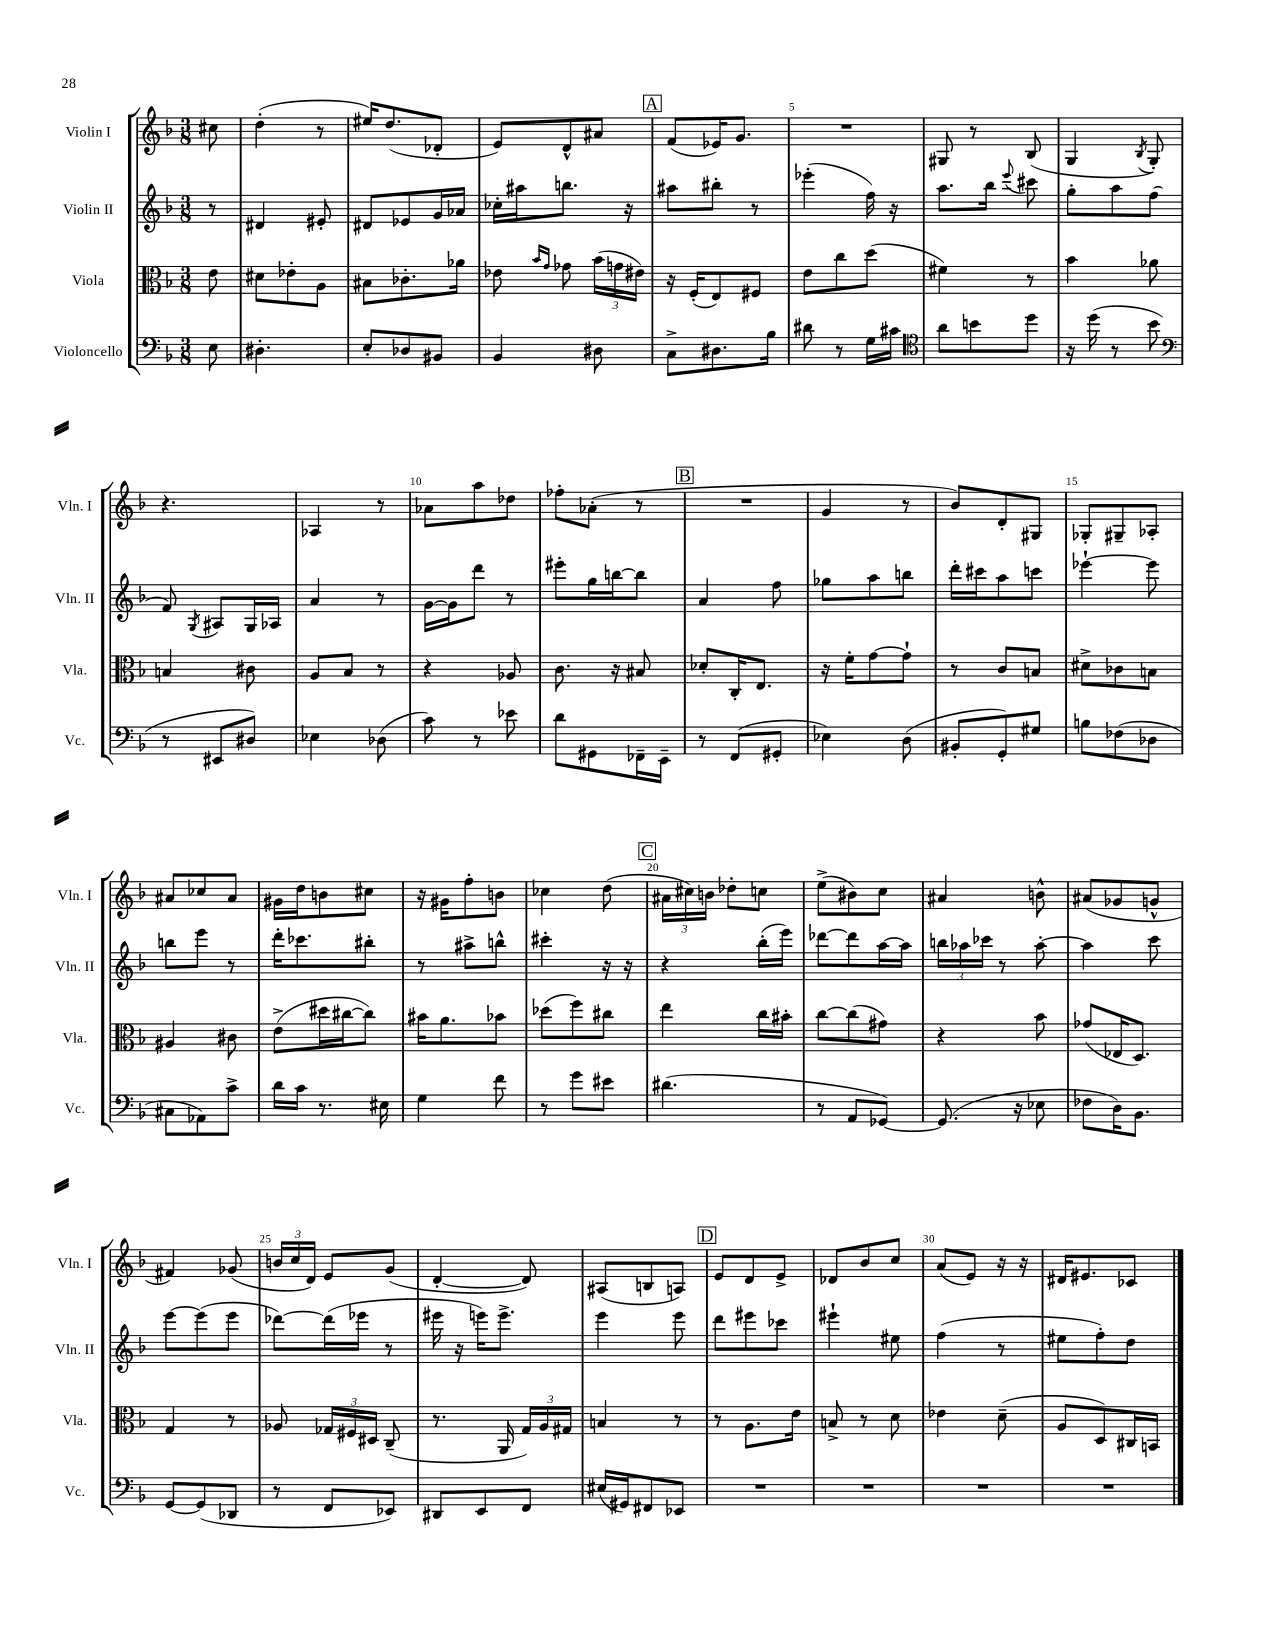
<<
\new StaffGroup <<
\new Staff = "s0" \with { instrumentName = "Violin I" shortInstrumentName = "Vln. I" } {
    \clef treble \key f \major \numericTimeSignature \time 3/8 \partial 8
    \autoBeamOff cis''8 |
    d''4-.( r8 |
    eis''16[) d''8.( des'8]-. |
    e'8[) d'8-^ ais'8] |
    \mark \markup { \box "A" } f'8[( ees'16) g'8.] |
    R4. |
    gis8 r8 bes8( |
    g4 \acciaccatura { bes8 } g8-.) |
    r4. |
    aes4 r8 |
    aes'8[ a''8 des''8] |
    fes''8[-. aes'8]-.( r8 |
    \mark \markup { \box "B" } R4. |
    g'4 r8 |
    bes'8[) d'8-. gis8] |
    ges8[-. gis8-- aes8]-. |
    ais'8[ ces''8 ais'8] |
    gis'16[ d''16 b'8 cis''8] |
    r16 gis'16[ f''8-. b'8] |
    ces''4 d''8( |
    \mark \markup { \box "C" } \tuplet 3/2 { ais'16[ cis''16) b'16] } des''8[-. c''8] |
    e''8[->( bis'8) c''8] |
    ais'4 b'8-^ |
    ais'8[( ges'8 g'8]-^ |
    fis'4) ges'8( |
    \tuplet 3/2 { b'16[ c''16 d'16]) } e'8[ g'8]( |
    d'4~-. d'8) |
    ais8[( b8 a8]) |
    \mark \markup { \box "D" } e'8[ d'8 e'8]-> |
    des'8[ bes'8 c''8] |
    a'8[( e'8]) r16 r16 |
    dis'16[ eis'8. ces'8] \bar "|." |
}
\new Staff = "s1" \with { instrumentName = "Violin II" shortInstrumentName = "Vln. II" } {
    \clef treble \key f \major \numericTimeSignature \time 3/8 \partial 8
    \autoBeamOff r8 |
    dis'4 eis'8-. |
    dis'8[ ees'8 g'16 aes'16] |
    ces''16[-. ais''16 b''8.] r16 |
    \mark \markup { \box "A" } ais''8[ bis''8]-. r8 |
    ees'''4-.( f''16) r16 |
    a''8.[ bes''16] \appoggiatura { e'''8 } cis'''8 |
    g''8[-. a''8 f''8]( |
    f'8) \acciaccatura { g8 } ais8[ g16 aes16] |
    a'4 r8 |
    g'16[~ g'16 d'''8] r8 |
    eis'''8[-. g''16 b''16~ b''8] |
    \mark \markup { \box "B" } a'4 f''8 |
    ges''8[ a''8 b''8] |
    d'''16[-. cis'''16 a''8 c'''8] |
    ees'''4~-! ees'''8 |
    b''8[ e'''8] r8 |
    d'''16[-. ces'''8. bis''8]-. |
    r8 ais''8[-> b''8]-^ |
    cis'''4-. r16 r16 |
    \mark \markup { \box "C" } r4 bes''16[-.( e'''16]) |
    des'''8[~ des'''8 a''16~ a''16] |
    \tuplet 3/2 { b''16[ aes''16 ces'''16] } r8 aes''8~-. |
    aes''4 c'''8 |
    e'''8[~ e'''8( e'''8] |
    des'''8[~) des'''16( ees'''16] r8 |
    eis'''16 r16 e'''16[) e'''8.]-> |
    e'''4 e'''8 |
    \mark \markup { \box "D" } d'''8[ eis'''8 ces'''8] |
    eis'''4-! eis''8 |
    f''4( r8 |
    eis''8[ f''8-.) d''8] \bar "|." |
}
\new Staff = "s2" \with { instrumentName = "Viola" shortInstrumentName = "Vla." } {
    \clef alto \key f \major \numericTimeSignature \time 3/8 \partial 8
    \autoBeamOff e'8 |
    dis'8[ ees'8-. a8] |
    bis8[ ces'8.-. aes'16] |
    ees'8 \grace { bes'16[ g'16] } ges'8 \tuplet 3/2 { bes'16[( g'16 eis'16]) } |
    \mark \markup { \box "A" } r16 f16[-.( e8) fis8] |
    e'8[ c''8 d''8]( |
    fis'4) r8 |
    bes'4 aes'8 |
    b4 cis'8 |
    a8[ bes8] r8 |
    r4 aes8 |
    c'8. r16 bis8 |
    \mark \markup { \box "B" } des'8[-. c16-. e8.] |
    r16 f'16[-. g'8~ g'8]-! |
    r8 c'8[ b8] |
    dis'8[-> ces'8 b8] |
    ais4 cis'8 |
    e'8[->( dis''16 cis''16~ cis''8]) |
    bis'16[ a'8. bes'8] |
    des''8[( f''8) cis''8] |
    \mark \markup { \box "C" } e''4 c''16[ bis'16]-. |
    c''8[~ c''8( gis'8]) |
    r4 bes'8 |
    ges'8[( ees16 d8.]) |
    g4 r8 |
    aes8 \tuplet 3/2 { ges16[ fis16 dis16] } c8--( |
    r8. a,16 \tuplet 3/2 { g16[) a16 gis16] } |
    b4 r8 |
    \mark \markup { \box "D" } r8 a8.[ e'16] |
    b8-> r8 d'8 |
    ees'4 d'8--( |
    a8[ d8) cis16 b,16] \bar "|." |
}
\new Staff = "s3" \with { instrumentName = "Violoncello" shortInstrumentName = "Vc." } {
    \clef bass \key f \major \numericTimeSignature \time 3/8 \partial 8
    \autoBeamOff e8 |
    dis4.-. |
    e8[-. des8 bis,8] |
    bes,4 dis8 |
    \mark \markup { \box "A" } c8[-> dis8. bes16] |
    dis'8 r8 g16[ cis'16] |
    \clef tenor a'8[ b'8 d''8] |
    r16 d''16( r8 bes'8 |
    \clef bass r8 eis,8[ dis8]) |
    ees4 des8( |
    c'8) r8 ees'8 |
    d'8[ gis,8 fes,16-- e,16]-- |
    \mark \markup { \box "B" } r8 f,8[( gis,8]-. |
    ees4) d8( |
    bis,8[-. g,8-.) gis8] |
    b8[ fes8( des8] |
    cis8[ aes,8) c'8]-> |
    d'16[ c'16] r8. eis16 |
    g4 f'8 |
    r8 g'8[ eis'8] |
    \mark \markup { \box "C" } dis'4.( |
    r8 a,8[ ges,8]~) |
    ges,8.( r16 ees8 |
    fes8[ d16) bes,8.] |
    g,8[~ g,8( des,8] |
    r8 f,8[ ees,8]) |
    dis,8[ e,8 f,8] |
    eis16[( gis,16) fis,8 ees,8] |
    \mark \markup { \box "D" } R4. |
    R4. |
    R4. |
    R4. \bar "|." |
}
>>
>>
\layout { \context { \Score \override BarNumber.break-visibility = ##(#f #t #t) barNumberVisibility = #(every-nth-bar-number-visible 5) } }
